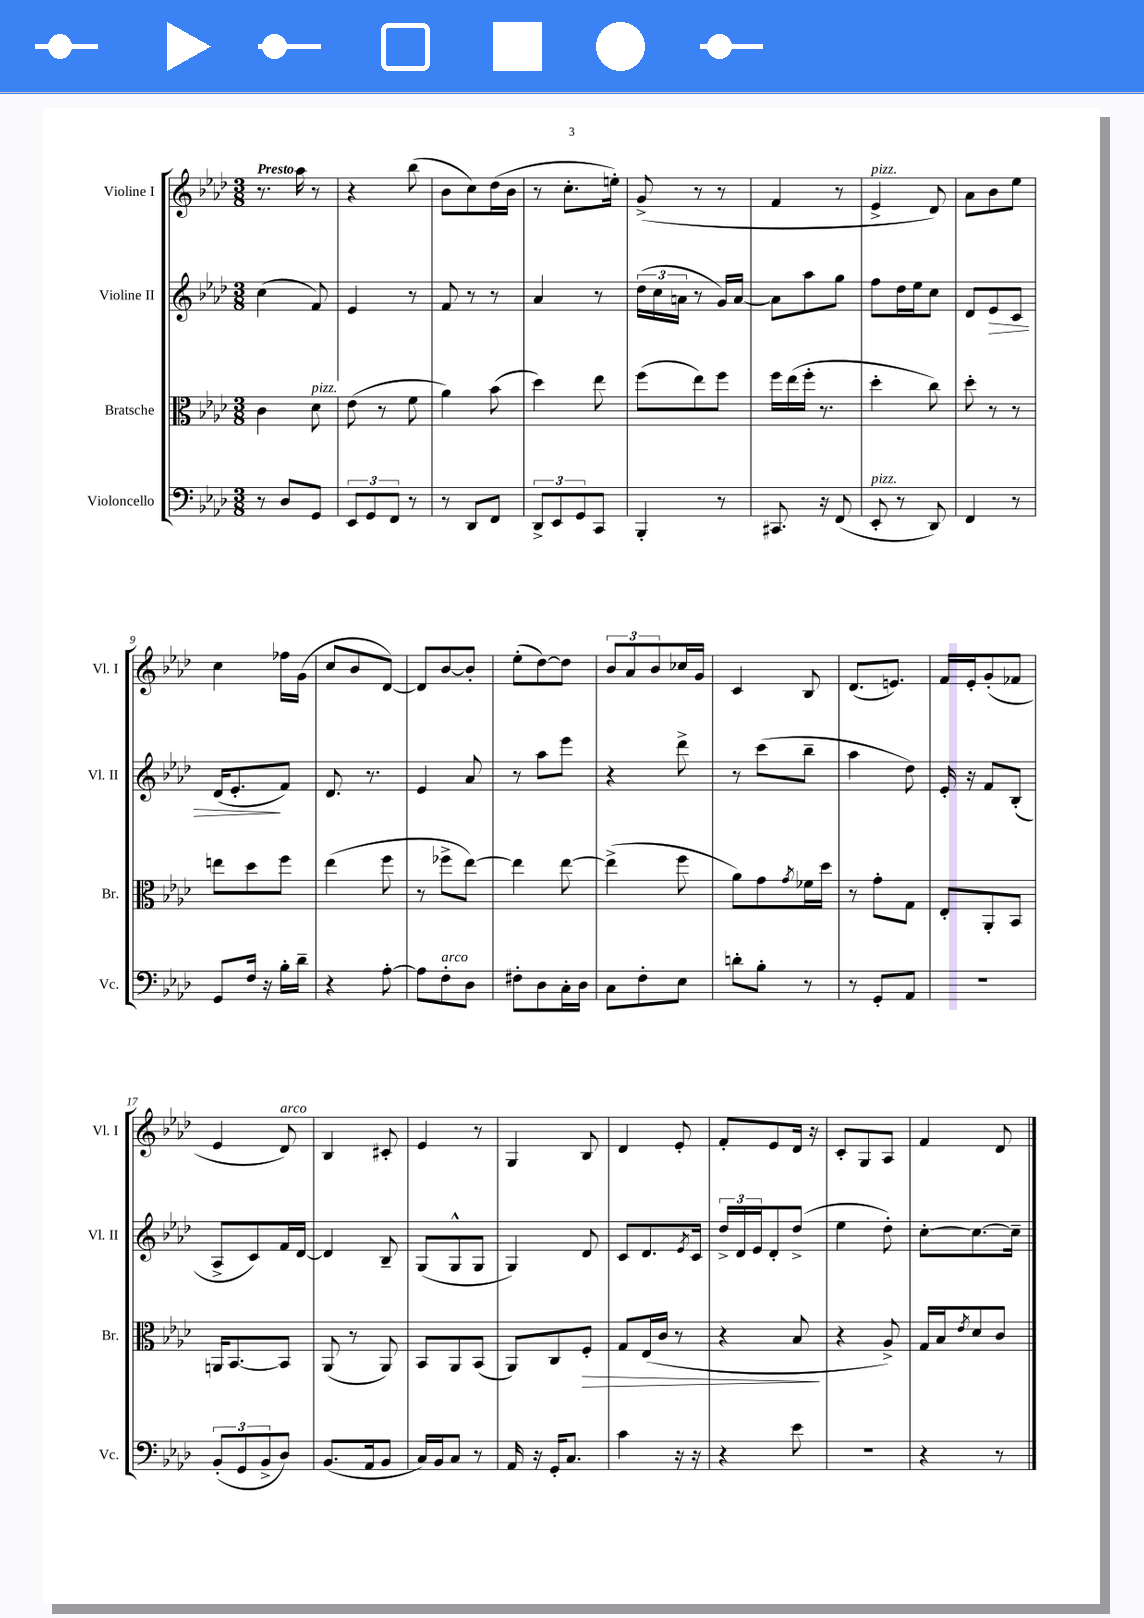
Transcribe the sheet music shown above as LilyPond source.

<<
\new StaffGroup <<
\new Staff = "s0" \with { instrumentName = "Violine I" shortInstrumentName = "Vl. I" } {
    \clef treble \key aes \major \numericTimeSignature \time 3/8 \tempo "Presto"
    r8. aes''16 r8 |
    r4 bes''8( |
    bes'8 c''8) des''16( bes'16 |
    r8 c''8.-. e''16-.) |
    g'8->( r8 r8 |
    f'4 r8 |
    ees'4->^\markup { \italic "pizz." } des'8) |
    aes'8 bes'8 ees''8 |
    c''4 fes''16 g'16( |
    c''8 bes'8 des'8~) |
    des'8 bes'8~ bes'8-. |
    ees''8-.( des''8~) des''8 |
    \tuplet 3/2 { bes'8 aes'8 bes'8 } ces''16 g'16 |
    c'4 bes8 |
    des'8.( e'8.) |
    f'16 ees'16-. g'8-.( fes'8 |
    ees'4 des'8^\markup { \italic "arco" }) |
    bes4 cis'8-. |
    ees'4 r8 |
    g4 bes8 |
    des'4 ees'8-. |
    f'8-. ees'8 des'16 r16 |
    c'8-. g8 aes8 |
    f'4 des'8 \bar "|." |
}
\new Staff = "s1" \with { instrumentName = "Violine II" shortInstrumentName = "Vl. II" } {
    \clef treble \key aes \major \numericTimeSignature \time 3/8
    c''4( f'8) |
    ees'4 r8 |
    f'8 r8 r8 |
    aes'4 r8 |
    \tuplet 3/2 { des''16( c''16 a'16 } r8 g'16) a'16~ |
    a'8 aes''8 g''8 |
    f''8 des''16 ees''16 c''8 |
    des'8 ees'8\> c'8 |
    des'16( ees'8.-.\! f'8) |
    des'8. r8. |
    ees'4 aes'8 |
    r8 aes''8 ees'''8 |
    r4 des'''8-> |
    r8 c'''8( bes''8-- |
    aes''4 des''8) |
    ees'16-. r16 f'8 bes8-.( |
    aes8-> c'8) f'16 des'16~ |
    des'4 bes8-- |
    g8( g8-^ g8 |
    g4) des'8 |
    c'8 des'8. \acciaccatura { ees'8 } c'16 |
    \tuplet 3/2 { des''16-> des'16 ees'16 } des'8-. des''8->( |
    ees''4 des''8-.) |
    c''8~-. c''8.~ c''16-- \bar "|." |
}
\new Staff = "s2" \with { instrumentName = "Bratsche" shortInstrumentName = "Br." } {
    \clef alto \key aes \major \numericTimeSignature \time 3/8
    c'4 des'8^\markup { \italic "pizz." } |
    ees'8( r8 f'8 |
    aes'4) bes'8( |
    des''4) ees''8 |
    f''8( ees''8) f''8 |
    f''16 ees''16( f''16-. r8. |
    des''4-. c''8) |
    des''8-. r8 r8 |
    e''8 des''8 f''8 |
    ees''4( f''8 |
    r8 fes''8-> ees''8~) |
    ees''4 ees''8~ |
    ees''4->( f''8 |
    aes'8) g'8 \acciaccatura { g'8 } fes'16 des''16 |
    r8 g'8-. g8 |
    ees8-. aes,8-. bes,8 |
    a,16 bes,8.~ bes,8 |
    aes,8( r8 aes,8) |
    bes,8 aes,8 bes,8( |
    aes,8) c8 f8-.\> |
    g8 ees16( c'16 r8 |
    r4 bes8\! |
    r4 aes8->) |
    g16 bes16 \acciaccatura { ees'8 } des'8 c'8 \bar "|." |
}
\new Staff = "s3" \with { instrumentName = "Violoncello" shortInstrumentName = "Vc." } {
    \clef bass \key aes \major \numericTimeSignature \time 3/8
    r8 des8 g,8 |
    \tuplet 3/2 { ees,8 g,8 f,8 } r8 |
    r8 des,8 f,8 |
    \tuplet 3/2 { des,8-> ees,8 g,8 } c,8 |
    bes,,4-. r8 |
    cis,8. r16 f,8( |
    ees,8-.^\markup { \italic "pizz." } r8 des,8) |
    f,4 r8 |
    g,8 f16 r16 bes16-. des'16-- |
    r4 aes8~-. |
    aes8 f8-.^\markup { \italic "arco" } des8 |
    fis8-. des8 c16-. des16 |
    c8 f8-. ees8 |
    d'8-. bes8-. r8 |
    r8 g,8-. aes,8 |
    R4. |
    \tuplet 3/2 { bes,8-.( g,8 bes,8-> } des8) |
    bes,8.( aes,16 bes,8 |
    c16) bes,16 c8 r8 |
    aes,16 r16 g,16-. c8. |
    c'4 r16 r16 |
    r4 ees'8 |
    r4. |
    r4 r8 \bar "|." |
}
>>
>>
